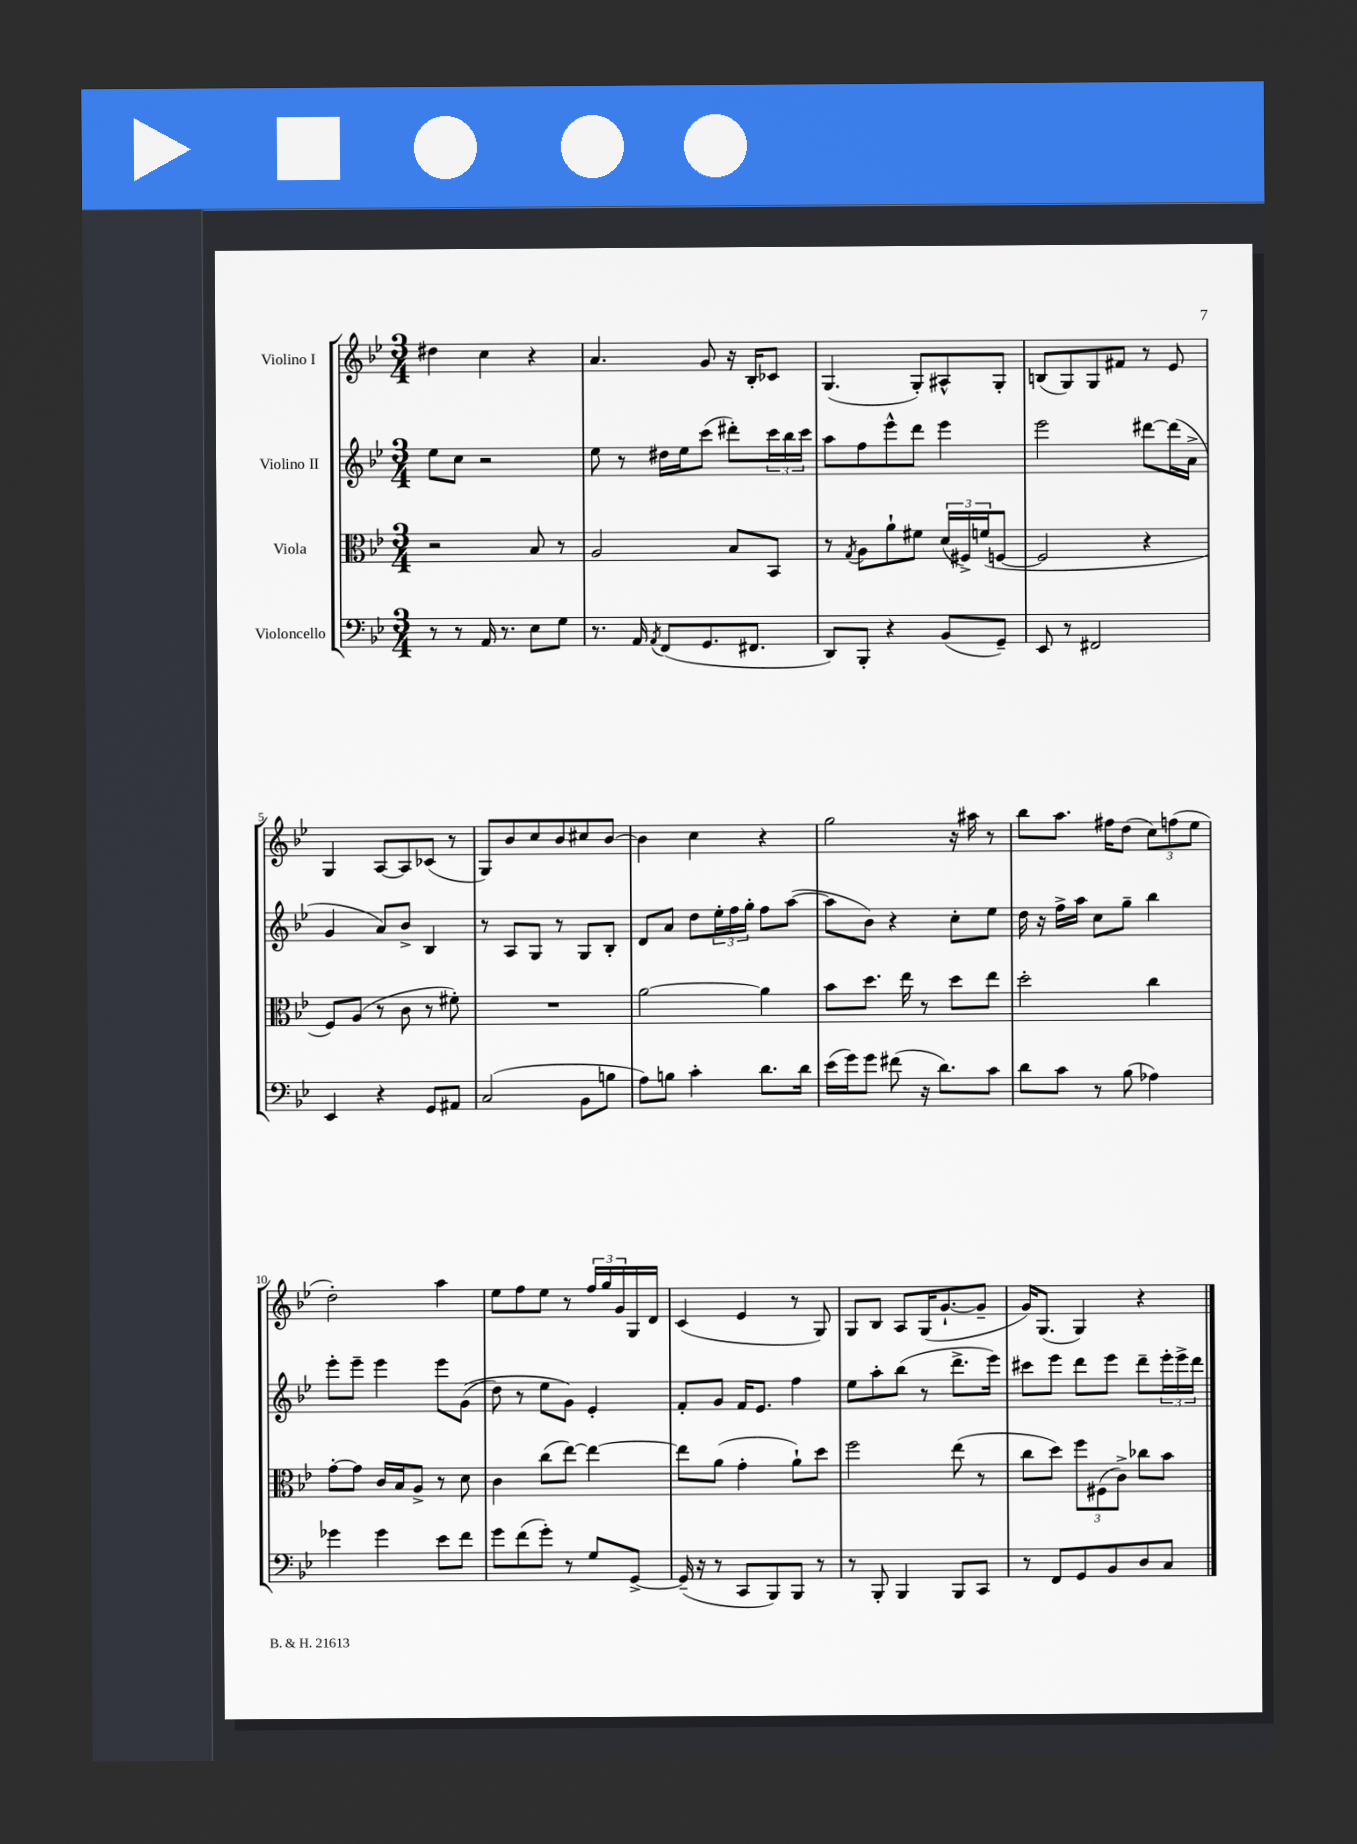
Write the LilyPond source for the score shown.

<<
\new StaffGroup <<
\new Staff = "s0" \with { instrumentName = "Violino I" } {
    \clef treble \key bes \major \numericTimeSignature \time 3/4
    dis''4 c''4 r4 |
    a'4. g'8 r16 bes16-. ces'8 |
    g4.( g8-.) ais8-^ g8-. |
    b8( g8) g8 fis'8 r8 ees'8 |
    g4 a8~ a8 ces'8( r8 |
    g8) bes'8 c''8 bes'8 cis''8 bes'8~ |
    bes'4 c''4 r4 |
    g''2 r16 ais''16 r8 |
    bes''8 a''8. fis''16 d''8( \tuplet 3/2 { c''8) f''8( ees''8 } |
    d''2-.) a''4 |
    ees''8 f''8 ees''8 r8 \tuplet 3/2 { f''16 g''16 g'16 } g16 d'16 |
    c'4( ees'4 r8 g8) |
    g8 bes8 a8 g16( g'8.~-! g'8-- |
    g'16) g8.( g4) r4 \bar "|." |
}
\new Staff = "s1" \with { instrumentName = "Violino II" } {
    \clef treble \key bes \major \numericTimeSignature \time 3/4
    ees''8 c''8 r2 |
    ees''8 r8 dis''16 ees''16 c'''8( dis'''8-.) \tuplet 3/2 { c'''16 bes''16 c'''16 } |
    a''8 f''8 ees'''8-^ d'''8 ees'''4 |
    ees'''2 dis'''8~ dis'''16( a'16-> |
    g'4 a'8) bes'8-> bes4 |
    r8 a8 g8 r8 g8 bes8-. |
    d'8 a'8 d''8 \tuplet 3/2 { ees''16-. f''16 g''16-. } f''8 a''8~( |
    a''8 bes'8) r4 c''8-. ees''8 |
    d''16 r16 f''16-> a''16 c''8 g''8-- bes''4 |
    ees'''8-. ees'''8-- ees'''4 ees'''8 g'8(\( |
    d''8) r8 ees''8 g'8\) ees'4-. |
    f'8-. g'8 f'16 ees'8. f''4 |
    ees''8 a''8-. bes''8( r8 d'''8.-> ees'''16) |
    cis'''8 ees'''8 d'''8 ees'''8 d'''8-- \tuplet 3/2 { ees'''16-. ees'''16-> d'''16 } \bar "|." |
}
\new Staff = "s2" \with { instrumentName = "Viola" } {
    \clef alto \key bes \major \numericTimeSignature \time 3/4
    r2 bes8 r8 |
    a2 bes8 bes,8 |
    r8 \acciaccatura { g8 } a8 a'8-! fis'8 \tuplet 3/2 { d'16( fis16->) f'16( } f8~ |
    f2 r4 |
    f8) a8( r8 c'8 r8 fis'8-.) |
    R2. |
    a'2~ a'4 |
    bes'8 d''8. ees''16 r8 d''8 ees''8 |
    d''2-. c''4 |
    g'8~-. g'8 c'16 bes16 a8-> r8 d'8 |
    c'4 c''8( ees''8~) ees''4~ |
    ees''8 a'8( g'4-. a'8-!) d''8 |
    f''2 ees''8( r8 |
    c''8 d''8) \tuplet 3/2 { f''8 fis8( c'8->) } ces''8 bes'8 \bar "|." |
}
\new Staff = "s3" \with { instrumentName = "Violoncello" } {
    \clef bass \key bes \major \numericTimeSignature \time 3/4
    r8 r8 a,16 r8. ees8 g8 |
    r8. a,16 \acciaccatura { a,8 } f,8( g,8. fis,8. |
    d,8) bes,,8-. r4 bes,8( g,8--) |
    ees,8 r8 fis,2 |
    ees,4 r4 g,8 ais,8 |
    c2( bes,8 b8 |
    a8) b8 c'4-. d'8. d'16 |
    ees'16( g'16) g'8 fis'8( r16 d'8.) c'8 |
    d'8 c'8 r8 bes8( aes4) |
    ges'4 ges'4 ees'8 f'8 |
    g'8 f'8( g'8-.) r8 g8 g,8~-> |
    g,16--( r16 r8 c,8 bes,,8) bes,,8 r8 |
    r8 bes,,8-. bes,,4 bes,,8 c,8 |
    r8 f,8 g,8 bes,8 d8 c8 \bar "|." |
}
>>
>>
